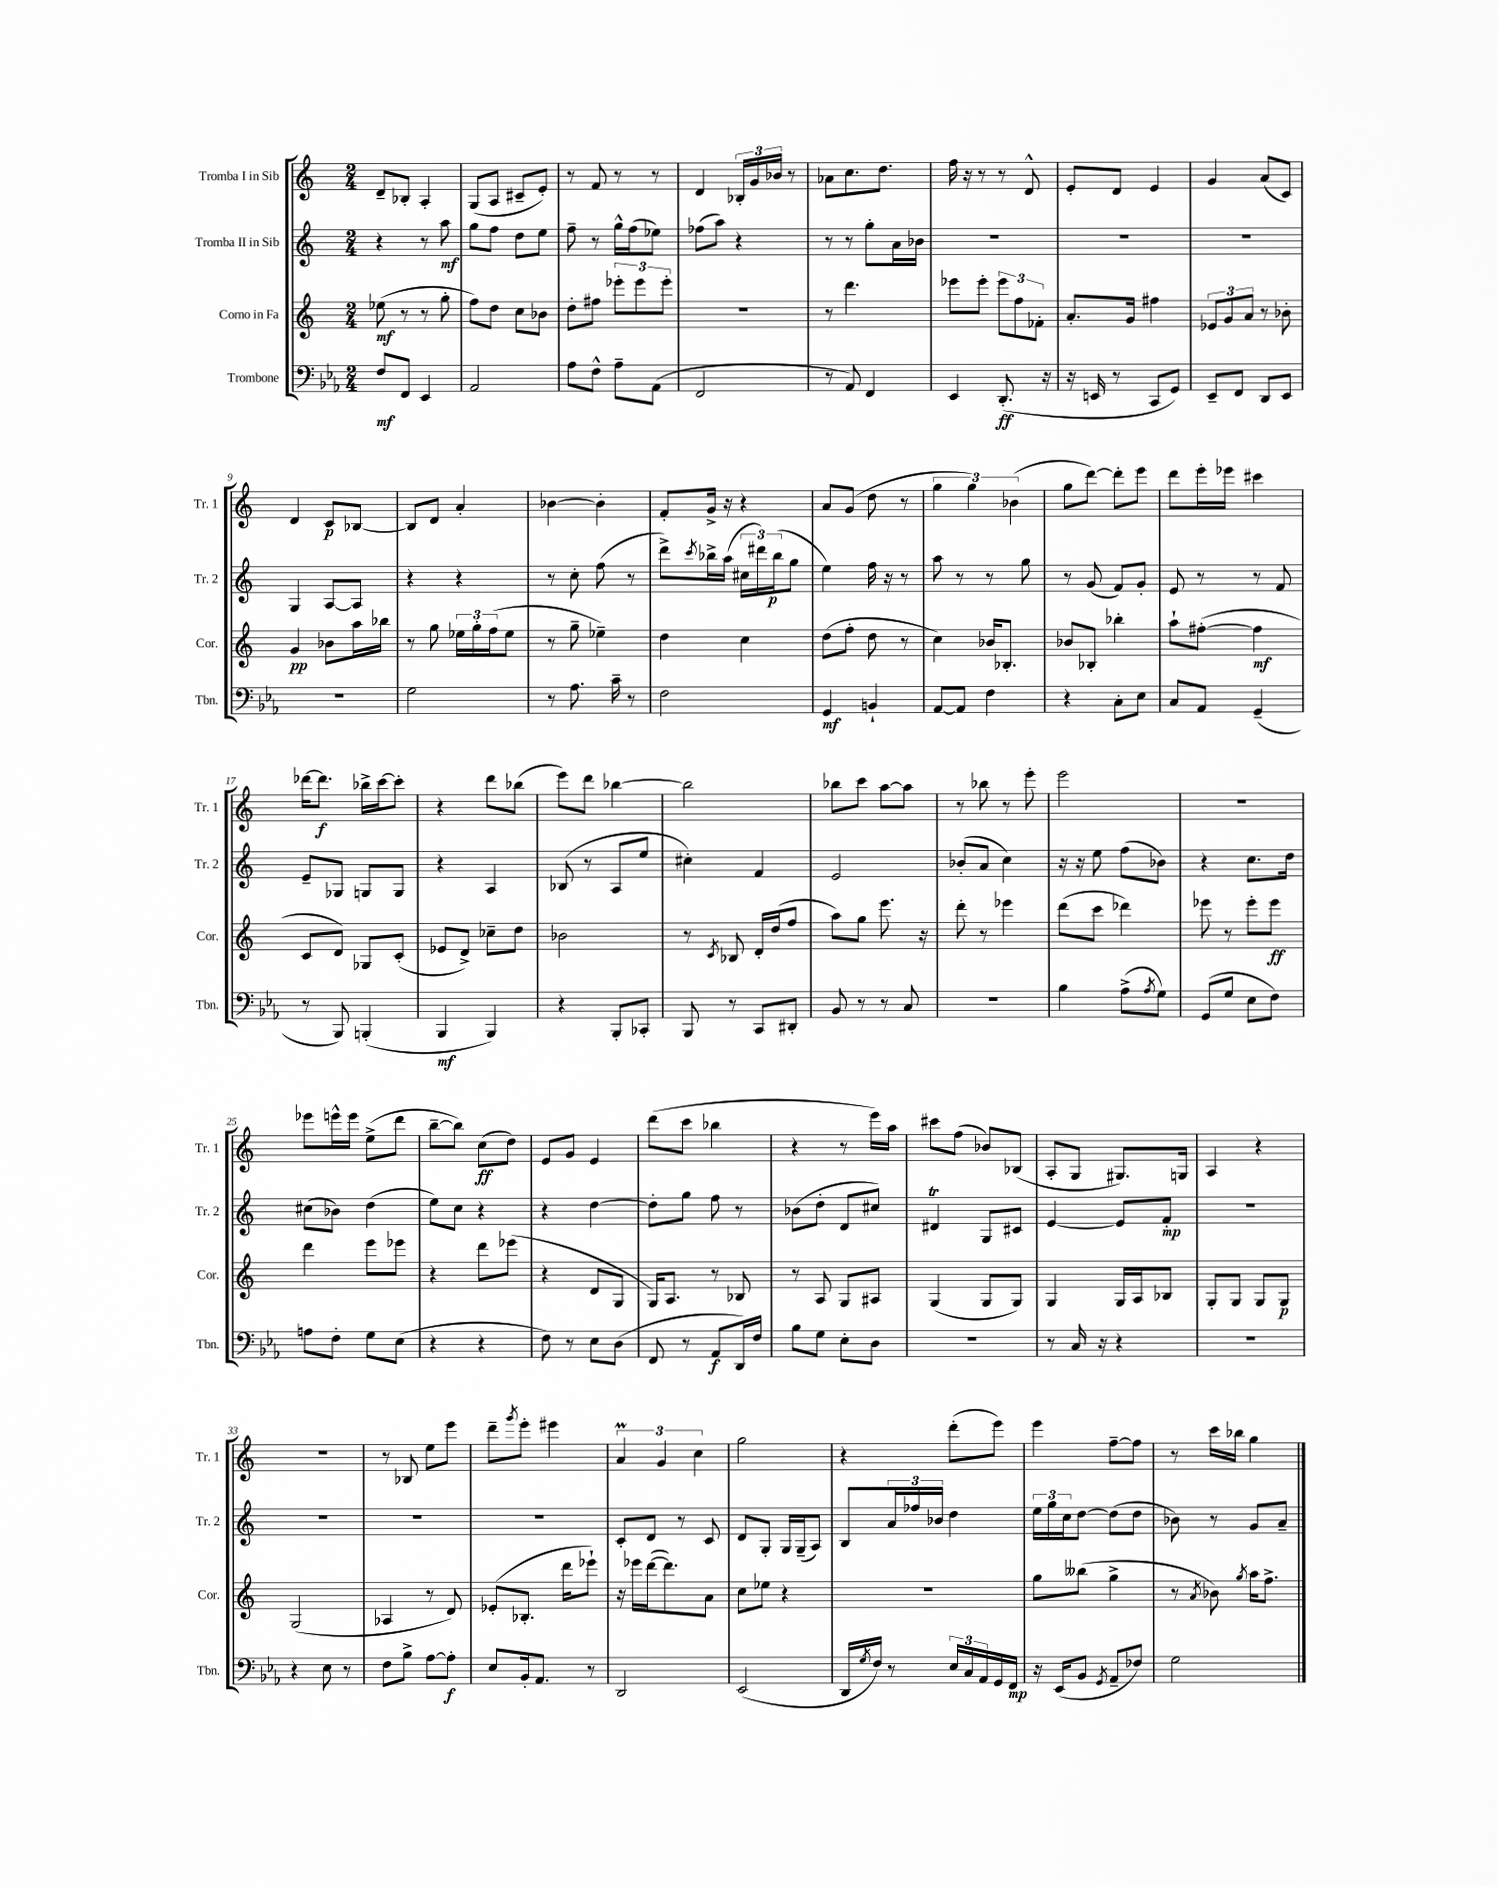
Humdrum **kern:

**kern	**dynam	**kern	**dynam	**kern	**dynam	**kern	**dynam
*part4	*part4	*part3	*part3	*part2	*part2	*part1	*part1
*staff4	*staff4	*staff3	*staff3	*staff2	*staff2	*staff1	*staff1
*I"Trombone	*	*I"Corno in Fa	*	*I"Tromba II in Sib	*	*I"Tromba I in Sib	*
*I'Tbn.	*	*I'Cor.	*	*I'Tr. 2	*	*I'Tr. 1	*
*clefF4	*	*clefG2	*	*clefG2	*	*clefG2	*
*k[b-e-a-]	*	*k[]	*	*k[]	*	*k[]	*
*M2/4	*	*M2/4	*	*M2/4	*	*M2/4	*
=1	=1	=1	=1	=1	=1	=1	=1
8F/L	mf	(8ee-X\	mf	4r	.	8d~/L	.
8FF/J	.	8r	.	.	.	8B-X'/J	.
4EE-/	.	8r	.	8r	.	4A'/	.
.	.	8gg'\	.	8aa\	mf	.	.
=2	=2	=2	=2	=2	=2	=2	=2
2AA-/	.	8ff\L)	.	8gg\L	.	(8G/L	.
.	.	8dd\J	.	8ff\J	.	8A/J	.
.	.	8cc\L	.	8dd\L	.	8c#X~/L	.
.	.	8b-X\J	.	8ee\J	.	8e'/J)	.
=3	=3	=3	=3	=3	=3	=3	=3
8A-\L	.	8dd'\L	.	8ff~\	.	8r	.
8F^^\J	.	8ff#X\J	.	8r	.	8f/	.
8A-~\L	.	12eee-X'\L	.	16gg^^\LL	.	8r	.
.	.	.	.	(16ff\J	.	.	.
.	.	12eee-\	.	.	.	.	.
(8AA-\J	.	.	.	8ee-X\J)	.	8r	.
.	.	12eee-'\J	.	.	.	.	.
=4	=4	=4	=4	=4	=4	=4	=4
2FF/	.	2r	.	(8ff-X\L	.	4d/	.
.	.	.	.	8aa\J)	.	.	.
.	.	.	.	4r	.	24B-X'/LL	.
.	.	.	.	.	.	24g/	.
.	.	.	.	.	.	24b-X/JJ	.
.	.	.	.	.	.	8r	.
=5	=5	=5	=5	=5	=5	=5	=5
8r	.	8r	.	8r	.	8a-X\L	.
8AA-/)	.	4.ddd\	.	8r	.	8.cc\	.
4FF/	.	.	.	8gg'\L	.	.	.
.	.	.	.	.	.	8.dd\J	.
.	.	.	.	16a\L	.	.	.
.	.	.	.	16b-X\JJ	.	.	.
=6	=6	=6	=6	=6	=6	=6	=6
4EE-/	.	8eee-X\L	.	2r	.	16ff\	.
.	.	.	.	.	.	16r	.
.	.	8eee-'\J	.	.	.	8r	.
(8.DD'/	ff	12eee-\L	.	.	.	8r	.
.	.	12ff\	.	.	.	.	.
.	.	.	.	.	.	8d^^/	.
.	.	12f-X'\J	.	.	.	.	.
16r	.	.	.	.	.	.	.
=7	=7	=7	=7	=7	=7	=7	=7
16r	.	8.a'/L	.	2r	.	8e'/L	.
16EEn/	.	.	.	.	.	.	.
8r	.	.	.	.	.	8d/J	.
.	.	16g/Jk	.	.	.	.	.
8CC/L	.	4ff#X\	.	.	.	4e/	.
8GG/J)	.	.	.	.	.	.	.
=8	=8	=8	=8	=8	=8	=8	=8
8EE-~/L	.	12e-X/L	.	2r	.	4g/	.
.	.	12g/	.	.	.	.	.
8FF/J	.	.	.	.	.	.	.
.	.	12a/J	.	.	.	.	.
8DD/L	.	8r	.	.	.	(8a/L	.
8EE-/J	.	8b-X'\	.	.	.	8c/J)	.
!!LO:LB:g=z
=9	=9	=9	=9	=9	=9	=9	=9
2r	.	4g/	pp	4G/	.	4d/	.
.	.	8b-X\L	.	[8A/L	.	8c/L	p
.	.	16aa\L	.	8A/J]	.	[8B-X/J	.
.	.	16bb-X\JJ	.	.	.	.	.
=10	=10	=10	=10	=10	=10	=10	=10
2G\	.	8r	.	4r	.	8B-/L]	.
.	.	8gg\	.	.	.	8d/J	.
.	.	24ee-X\LL	.	4r	.	4a'/	.
.	.	24gg'\	.	.	.	.	.
.	.	(24ff\J	.	.	.	.	.
.	.	8ee-\J	.	.	.	.	.
=11	=11	=11	=11	=11	=11	=11	=11
8r	.	8r	.	8r	.	[4b-X\	.
8.A-\	.	8gg~\	.	8cc'\	.	.	.
.	.	4ee-X~\)	.	(8ff\	.	4b-'\]	.
16c~\	.	.	.	.	.	.	.
8r	.	.	.	8r	.	.	.
=12	=12	=12	=12	=12	=12	=12	=12
2F\	.	4dd\	.	8ddd^\L)	.	8f'/L	.
.	.	.	.	8qccc/	.	.	.
.	.	.	.	16bb-X^\L	.	16g^/Jk	.
.	.	.	.	(16aa\JJ	.	16r	.
.	.	4cc\	.	24cc#X\LL	.	4r	.
.	.	.	.	24ddd#X\)	.	.	.
.	.	.	.	(24bb-\J	p	.	.
.	.	.	.	8gg\J	.	.	.
=13	=13	=13	=13	=13	=13	=13	=13
4GG/	mf	(8dd\L	.	4ee\)	.	8a/L	.
.	.	8ff'\J	.	.	.	(8g/J	.
4BBn`/	.	8dd\	.	16ff\	.	8dd\	.
.	.	.	.	16r	.	.	.
.	.	8r	.	8r	.	8r	.
=14	=14	=14	=14	=14	=14	=14	=14
[8AA-/L	.	4cc\)	.	8aa\	.	6gg\	.
8AA-/J]	.	.	.	8r	.	.	.
.	.	.	.	.	.	6gg\)	.
4F\	.	16b-X/KL	.	8r	.	.	.
.	.	8.B-X'/J	.	.	.	.	.
.	.	.	.	.	.	(6b-X\	.
.	.	.	.	8gg\	.	.	.
=15	=15	=15	=15	=15	=15	=15	=15
4r	.	8b-X/L	.	8r	.	8gg\L	.
.	.	8B-X'/J	.	(8g/	.	[8ddd\J)	.
8C'\L	.	4bb-X'\	.	8f/L)	.	8ddd'\L]	.
8E-\J	.	.	.	8g'/J	.	8eee\J	.
=16	=16	=16	=16	=16	=16	=16	=16
8C/L	.	8aa`\L	.	8e/	.	8ddd\L	.
8AA-/J	.	([8ff#X'\J	.	8r	.	16eee'\L	.
.	.	.	.	.	.	16eee-X\JJ	.
(4GG~/	.	4ff#\]	mf	8r	.	4ccc#X\	.
.	.	.	.	8f/	.	.	.
!!LO:LB:g=z
=17	=17	=17	=17	=17	=17	=17	=17
8r	.	8c/L	.	8e~/L	.	[16ddd-X\KL	.
.	.	.	.	.	.	8.ddd-\J]	f
8BBB-/)	.	8d/J)	.	8G-X/J	.	.	.
(4BBBn'/	.	8G-X/L	.	8Gn/L	.	16bb-X^\LL	.
.	.	.	.	.	.	[16ccc\J	.
.	.	(8c'/J	.	8G/J	.	8ccc'\J]	.
=18	=18	=18	=18	=18	=18	=18	=18
4BBB-/	mf	8e-X/L	.	4r	.	4r	.
.	.	8d^/J)	.	.	.	.	.
4BBB-/)	.	8cc-X~\L	.	4A/	.	8ddd\L	.
.	.	8dd\J	.	.	.	(8bb-X\J	.
=19	=19	=19	=19	=19	=19	=19	=19
4r	.	2b-X\	.	(8B-X/	.	8eee\L)	.
.	.	.	.	8r	.	8ddd\J	.
8BBB-'/L	.	.	.	8A/L	.	[4bb-X\	.
8CC-X'/J	.	.	.	8ee/J	.	.	.
=20	=20	=20	=20	=20	=20	=20	=20
8BBB-/	.	8r	.	4cc#X'\)	.	2bb-\]	.
.	.	8qc/	.	.	.	.	.
8r	.	8B-X/	.	.	.	.	.
8CC/L	.	16d'/LL	.	4f/	.	.	.
.	.	(16dd/J	.	.	.	.	.
8DD#X'/J	.	8ff/J	.	.	.	.	.
=21	=21	=21	=21	=21	=21	=21	=21
8BB-/	.	8aa\L)	.	2e/	.	8bb-X\L	.
8r	.	8gg\J	.	.	.	8ccc\J	.
8r	.	8.eee\	.	.	.	[8aa\L	.
8C/	.	.	.	.	.	8aa\J]	.
.	.	16r	.	.	.	.	.
=22	=22	=22	=22	=22	=22	=22	=22
2r	.	8ddd'\	.	(8b-X'/L	.	8r	.
.	.	8r	.	8a/J	.	8bb-X\	.
.	.	4eee-X\	.	4cc\)	.	8r	.
.	.	.	.	.	.	8eee'\	.
=23	=23	=23	=23	=23	=23	=23	=23
4B-\	.	(8ddd\L	.	16r	.	2eee\	.
.	.	.	.	16r	.	.	.
.	.	8ccc\J	.	8ee\	.	.	.
(8A-^\L	.	4ddd-X\)	.	(8ff\L	.	.	.
8qA-/	.	.	.	.	.	.	.
8G\J)	.	.	.	8b-X\J)	.	.	.
=24	=24	=24	=24	=24	=24	=24	=24
(8GG/L	.	8eee-X\	.	4r	.	2r	.
8G/J	.	8r	.	.	.	.	.
8E-\L	.	8eee-'\L	.	8.cc\L	.	.	.
8F\J)	.	8eee-\J	ff	.	.	.	.
.	.	.	.	16dd\Jk	.	.	.
!!LO:LB:g=z
=25	=25	=25	=25	=25	=25	=25	=25
8An\L	.	4ddd\	.	(8cc#X\L	.	8eee-X\L	.
8F'\J	.	.	.	8b-X\J)	.	16eeen^^\L	.
.	.	.	.	.	.	16eee\JJ	.
8G\L	.	8eee\L	.	(4dd\	.	(8ee^\L	.
(8E-\J	.	8eee-X\J	.	.	.	8ddd\J	.
=26	=26	=26	=26	=26	=26	=26	=26
4r	.	4r	.	8ee\L)	.	[8bb~\L	.
.	.	.	.	8cc\J	.	8bb\J])	.
4r	.	8ddd\L	.	4r	.	(8cc\L	ff
.	.	(8eee-X\J	.	.	.	8dd\J)	.
=27	=27	=27	=27	=27	=27	=27	=27
8F\)	.	4r	.	4r	.	8e/L	.
8r	.	.	.	.	.	8g/J	.
8E-\L	.	8d/L	.	[4dd\	.	4e/	.
(8D\J	.	8G/J	.	.	.	.	.
=28	=28	=28	=28	=28	=28	=28	=28
8FF/	.	16G/KL)	.	8dd'\L]	.	(8ddd\L	.
.	.	8.A/J	.	.	.	.	.
8r	.	.	.	8gg\J	.	8ccc\J	.
8AA-/L	f	8r	.	8ff\	.	4bb-X\	.
16DD/L)	.	8B-X/	.	8r	.	.	.
16F/JJ	.	.	.	.	.	.	.
=29	=29	=29	=29	=29	=29	=29	=29
8B-\L	.	8r	.	(8b-X\L	.	4r	.
8G\J	.	8A/	.	8dd'\J	.	.	.
8E-'\L	.	8G/L	.	8d/L	.	8r	.
8D\J	.	8A#X/J	.	8cc#X/J)	.	16eee\LL)	.
.	.	.	.	.	.	16aa\JJ	.
=30	=30	=30	=30	=30	=30	=30	=30
2r	.	(4G/	.	4d#Xt/	.	8ccc#X\L	.
.	.	.	.	.	.	(8ff\J	.
.	.	8G/L	.	8G/L	.	8b-X/L)	.
.	.	8G/J)	.	8c#X/J	.	(8B-X/J	.
=31	=31	=31	=31	=31	=31	=31	=31
8r	.	4G/	.	[4e/	.	8A'/L	.
16C/	.	.	.	.	.	8G/J	.
16r	.	.	.	.	.	.	.
4r	.	16G/LL	.	8e/L]	.	8.G#X/L)	.
.	.	16A/J	.	.	.	.	.
.	.	8B-X/J	.	8f'/J	mp	.	.
.	.	.	.	.	.	16Gn/Jk	.
=32	=32	=32	=32	=32	=32	=32	=32
2r	.	8G'/L	.	2r	.	4A/	.
.	.	8G/J	.	.	.	.	.
.	.	8G/L	.	.	.	4r	.
.	.	8G/J	p	.	.	.	.
!!LO:LB:g=z
=33	=33	=33	=33	=33	=33	=33	=33
4r	.	(2G/	.	2r	.	2r	.
8E-\	.	.	.	.	.	.	.
8r	.	.	.	.	.	.	.
=34	=34	=34	=34	=34	=34	=34	=34
8F\L	.	4A-X/	.	2r	.	8r	.
8B-^\J	.	.	.	.	.	8B-X/	.
[8A-\L	.	8r	.	.	.	8ee\L	.
8A-'\J]	f	8d/)	.	.	.	8eee\J	.
=35	=35	=35	=35	=35	=35	=35	=35
8E-/L	.	(8e-X'/L	.	2r	.	8ddd~\L	.
.	.	.	.	.	.	8qggg/	.
16BB-'/k	.	8.B-X'/J	.	.	.	8eee'\J	.
8.AA-/J	.	.	.	.	.	.	.
.	.	.	.	.	.	4eee#X\	.
.	.	16ddd\KL	.	.	.	.	.
8r	.	8eee-X`\J)	.	.	.	.	.
=36	=36	=36	=36	=36	=36	=36	=36
2DD/	.	16r	.	8c'/L	.	6aM/	.
.	.	16eee-X\LL	.	.	.	.	.
.	.	([16ddd\J	.	8d/J	.	.	.
.	.	.	.	.	.	6g/	.
.	.	8.ddd\])	.	.	.	.	.
.	.	.	.	8r	.	.	.
.	.	.	.	.	.	6cc\	.
.	.	8a\J	.	8c/	.	.	.
=37	=37	=37	=37	=37	=37	=37	=37
(2EE-/	.	8cc\L	.	8d/L	.	2gg\	.
.	.	8ee-X\J	.	8G'/J	.	.	.
.	.	4r	.	16G/LL	.	.	.
.	.	.	.	(16G~/J	.	.	.
.	.	.	.	8A/J)	.	.	.
=38	=38	=38	=38	=38	=38	=38	=38
16DD/LL	.	2r	.	8B/L	.	4r	.
8qG/	.	.	.	.	.	.	.
16F/JJ)	.	.	.	.	.	.	.
8r	.	.	.	24a/L	.	.	.
.	.	.	.	24ff-X/	.	.	.
.	.	.	.	24b-X/JJ	.	.	.
24E-/LL	.	.	.	4dd\	.	(8ddd'\L	.
24C/	.	.	.	.	.	.	.
24AA-/	.	.	.	.	.	.	.
16GG/	.	.	.	.	.	8eee\J)	.
16FF/JJ	mp	.	.	.	.	.	.
=39	=39	=39	=39	=39	=39	=39	=39
16r	.	8gg\L	.	24ee\LL	.	4eee\	.
.	.	.	.	24gg\	.	.	.
(16EE-/KL	.	.	.	.	.	.	.
.	.	.	.	24cc\J	.	.	.
8BB-/J	.	(8bb--X\J	.	[8dd\J	.	.	.
8qGG/	.	.	.	.	.	.	.
8AA-~/L	.	4gg^\	.	(8dd\L]	.	[8ff~\L	.
8F-X/J)	.	.	.	8dd\J	.	8ff\J]	.
=40	=40	=40	=40	=40	=40	=40	=40
2G\	.	8r	.	8b-X\)	.	8r	.
.	.	8qa/	.	.	.	.	.
.	.	8b-X\)	.	8r	.	16ccc\LL	.
.	.	.	.	.	.	16bb-X\JJ	.
.	.	8qgg/	.	.	.	.	.
.	.	16aa\KL	.	8g/L	.	4gg\	.
.	.	8.ff^\J	.	.	.	.	.
.	.	.	.	8a~/J	.	.	.
==	==	==	==	==	==	==	==
*-	*-	*-	*-	*-	*-	*-	*-
